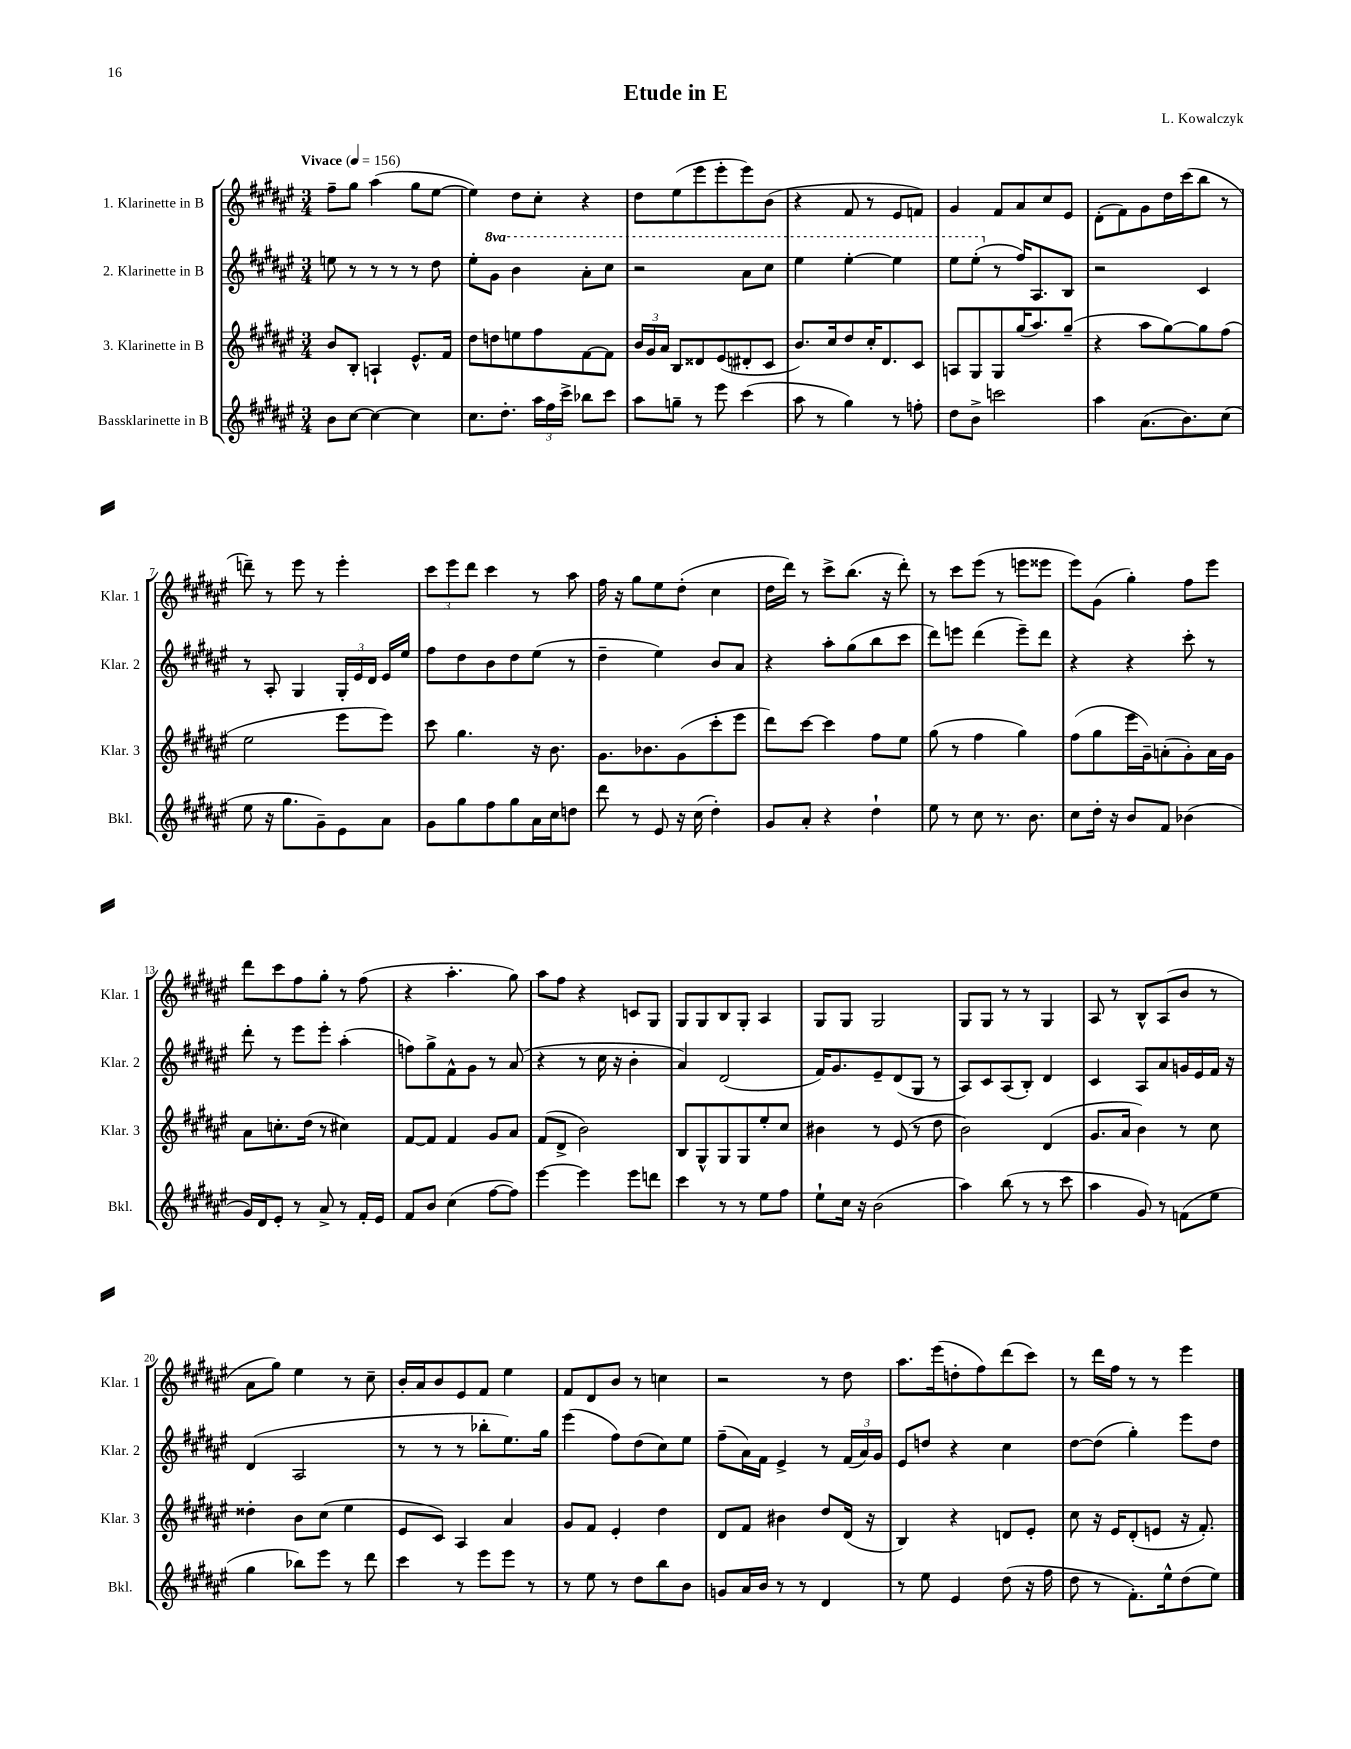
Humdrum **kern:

**kern	**kern	**kern	**kern
*part4	*part3	*part2	*part1
*staff4	*staff3	*staff2	*staff1
*I"Bassklarinette in B	*I"3. Klarinette in B	*I"2. Klarinette in B	*I"1. Klarinette in B
*I'Bkl.	*I'Klar. 3	*I'Klar. 2	*I'Klar. 1
*clefG2	*clefG2	*clefG2	*clefG2
*k[f#c#g#d#a#e#]	*k[f#c#g#d#a#e#]	*k[f#c#g#d#a#e#]	*k[f#c#g#d#a#e#]
*M3/4	*M3/4	*M3/4	*M3/4
*MM156	*MM156	*MM156	*MM156
=1	=1	=1	=1
!	!	!	!LO:TX:a:B:t=Vivace
8b\L	8b/L	8een\	8ff#~\L
[8cc#\J	8B'/J	8r	8gg#\J
4cc#\_	4An`/	8r	(4aa#\
.	.	8r	.
4cc#\]	8.e#^^/L	8r	8gg#\L
.	.	8dd#\	[8ee#\J
.	16f#/Jk	.	.
=2	=2	=2	=2
8.cc#\L	8dd#\L	8ee#'\L	4ee#\])
*	*	*8va	*
.	8ddn\	8gg#\J	.
8.dd#'\J	.	.	.
.	8een\	4bb\	8dd#\L
24aa#\LL	8ff#\	.	8cc#'\J
24ff#\	.	.	.
24ccc#^\JJ	.	.	.
8bb-X\L	[8f#\	8aa#'\L	4r
8ccc#\J	8f#\J]	8ccc#\J	.
=3	=3	=3	=3
8aa#\L	24b/LL	2r	8dd#\L
.	24g#/	.	.
.	24a#/JJ	.	.
8ggn~\J	8B/L	.	(8ee#\
8r	8d##X/	.	8eee#\
8eee#\	(8e#/	.	8eee#'\
(4ccc#\	8d#X'/	8aa#\L	8eee#\)
.	8c#/J	8ccc#\J	(8b\J
=4	=4	=4	=4
8aa#\	8.b/L)	4eee#\	4r
8r	.	.	.
.	16cc#/k	.	.
4gg#\)	8dd#/	[4eee#'\	8f#/
.	16cc#'/K	.	8r
.	8.d#/	.	.
8r	.	4eee#\]	8e#/L
8ffn'\	8c#/J	.	8fn/J)
=5	=5	=5	=5
8dd#\L	8An/L	8eee#\L	4g#/
8b^\J	8G#/	(8eee#'\J	.
*	*	*X8va	*
2cccn\	8G#/	8r	8f#/L
.	(16gg#/K	16ff#/KL)	8a#/
.	8.aa#/)	8.A#/	.
.	.	.	8cc#/
.	(8gg#~/J	8B/J	8e#/J
=6	=6	=6	=6
4aa#\	4r	2r	(8d#'\L
.	.	.	8f#\)
(8.a#\L	8aa#\L	.	8g#\
.	[8gg#\)	.	16dd#\L
8.b\)	.	.	(16ccc#\J
.	8gg#\]	4c#/	8bb\J
(8cc#\J	(8ff#\J	.	8r
!!LO:LB:g=z
=7	=7	=7	=7
8ee#\	2ee#\	8r	8dddn~\)
16r	.	8A#'/	8r
8.gg#\L	.	.	.
.	.	4G#/	8eee#\
8g#~\)	.	.	8r
8e#\	8eee#\L	24G#'/LL	4eee#'\
.	.	24e#/	.
.	.	24d#/JJ	.
8a#\J	8eee#\J)	16e#/LL	.
.	.	16ee#/JJ	.
=8	=8	=8	=8
8g#\L	8ccc#\	8ff#\L	12ccc#\L
.	.	.	12eee#\
8gg#\	4.gg#\	8dd#\	.
.	.	.	12ddd#\J
8ff#\	.	8b\	4ccc#\
8gg#\	.	8dd#\	.
16a#\L	16r	(8ee#\J	8r
16cc#\J	8.b\	.	.
8ddn\J	.	8r	8aa#\
=9	=9	=9	=9
8ddd#\	8.g#\L	4dd#~\	16ff#\
.	.	.	16r
8r	.	.	8gg#\L
.	8.b-X\	.	.
8e#/	.	4ee#\)	8ee#\
16r	(8g#\	.	(8dd#'\J
(16cc#\	.	.	.
4dd#'\)	8ccc#'\	8b/L	4cc#\
.	8eee#\J	8a#/J	.
=10	=10	=10	=10
8g#/L	8ddd#\L)	4r	16dd#\LL
.	.	.	16ddd#\JJ)
8a#'/J	[8ccc#\J	.	8r
4r	4ccc#\]	8aa#'\L	8ccc#^\L
.	.	(8gg#\	(8.bb\J
4dd#`\	8ff#\L	8bb\	.
.	.	.	16r
.	8ee#\J	8ccc#\J	8ddd#'\)
=11	=11	=11	=11
8ee#\	(8gg#\	8ddd#\L)	8r
8r	8r	8eeen\J	8ccc#\L
8cc#\	4ff#\	(4ddd#\	(8eee#\J
8.r	.	.	8r
.	4gg#\)	8eee~\L)	8eeen\L
8.b\	.	.	.
.	.	8ddd#\J	8eee##X\J
=12	=12	=12	=12
8cc#\L	(8ff#\L	4r	8eee#\L)
16dd#'\Jk	8gg#\	.	(8g#\J
16r	.	.	.
8b/L	16eee#\L	4r	4gg#'\)
.	16g#~\J)	.	.
8f#/J	(8an'\	.	.
(4b-X\	8g#'\)	8ccc#'\	8ff#\L
.	16a\L	8r	8eee#\J
.	16g#\JJ	.	.
!!LO:LB:g=z
=13	=13	=13	=13
16g#/LL)	8a#\L	8ddd#'\	8ddd#\L
16d#/J	.	.	.
8e#'/J	8.ccn'\	8r	8ccc#\
8r	.	8eee#\L	8ff#\
.	(16dd#\Jk	.	.
8a#^/	8r	8eee#'\J	8gg#'\J
8r	4cc#X\)	(4aa#'\	8r
16f#'/LL	.	.	(8ff#\
16e#/JJ	.	.	.
=14	=14	=14	=14
8f#/L	[8f#/L	8ffn\L)	4r
8b/J	8f#/J]	8gg#^\	.
(4cc#\	4f#/	8f#^^\	4.aa#'\
.	.	8g#\J	.
[8ff#\L	8g#/L	8r	.
8ff#\J])	8a#/J	(8a#/	8gg#\)
=15	=15	=15	=15
[4eee#\	(8f#/L	4r	8aa#\L
.	8d#^/J	.	8ff#\J
4eee#\]	2b\)	8r	4r
.	.	16cc#\	.
.	.	16r	.
8eee#\L	.	4b'\	8cn/L
8dddn\J	.	.	8G#/J
=16	=16	=16	=16
4ccc#\	8B/L	4a#/)	8G#/L
.	8G#^^/	.	8G#/
8r	8G#/	(2d#/	8B/
8r	8G#/	.	8G#'/J
8ee#\L	8ee#'/	.	4A#/
8ff#\J	8cc#/J	.	.
=17	=17	=17	=17
8ee#`\L	4b#X\	16f#/KL)	8G#/L
.	.	8.g#/	.
16cc#\Jk	.	.	8G#/J
16r	.	.	.
(2b\	8r	8e#~/	2G#/
.	(8e#/	(8d#/	.
.	8r	8G#/J	.
.	8dd#\	8r	.
=18	=18	=18	=18
4aa#\)	2b\)	8A#/L)	8G#/L
.	.	8c#/	8G#/J
(8bb\	.	(8A#/	8r
8r	.	8B'/J)	8r
8r	(4d#/	4d#/	4G#/
8ccc#\	.	.	.
=19	=19	=19	=19
4aa#\	8.g#/L	4c#/	8A#/
.	.	.	8r
.	16a#/Jk	.	.
8g#/)	4b\)	8A#/L	8B^^/L
8r	.	8a#/	(8A#/
(8fn\L	8r	16gn/L	8b/J
.	.	16e#/	.
8ee#\J	8cc#\	16f#/JJ	8r
.	.	16r	.
!!LO:LB:g=z
=20	=20	=20	=20
4gg#\	4dd##X'\	(4d#/	8a#\L
.	.	.	8gg#\J)
8bb-X\L)	8b\L	2A#/	4ee#\
8eee#\J	(8cc#\J	.	.
8r	4ee#\	.	8r
8ddd#\	.	.	8cc#~\
=21	=21	=21	=21
4ccc#\	8e#/L	8r	16b'/LL
.	.	.	16a#/J
.	8c#/J)	8r	8b/
8r	4A#/	8r	8e#/
8eee#\L	.	8bb-X'\L	8f#/J
8eee#\J	4a#/	8.ee#\)	4ee#\
8r	.	.	.
.	.	16gg#\Jk	.
=22	=22	=22	=22
8r	8g#/L	(4eee#\	8f#/L
8ee#\	8f#/J	.	8d#/
8r	4e#'/	8ff#\L)	8b/J
8dd#\L	.	(8dd#\	8r
8bb\	4dd#\	8cc#\)	4ccn\
8b\J	.	8ee#\J	.
=23	=23	=23	=23
8gn/L	8d#/L	(8ff#~\L	2r
16a#/L	8f#/J	16a#\L)	.
16b/JJ	.	16f#\JJ	.
8r	4b#X\	4e#^/	.
8r	.	.	.
4d#/	8dd#/L	8r	8r
.	(16d#/Jk	(24f#/LL	8dd#\
.	.	24a#/)	.
.	16r	.	.
.	.	24g#/JJ	.
=24	=24	=24	=24
8r	4B/)	8e#/L	8.aa#\L
8ee#\	.	8ddn/J	.
.	.	.	(16eee#\k
4e#/	4r	4r	8ddn'\
.	.	.	8ff#\)
(8dd#\	8dn/L	4cc#\	(8ddd#\
16r	8e#'/J	.	8ccc#\J)
16ff#\	.	.	.
=25	=25	=25	=25
8dd#\	8cc#\	[8dd#\L	8r
8r	16r	(8dd#\J]	16ddd#\LL
.	16e#/KL	.	16ff#\JJ
8.f#'\L)	(8d#'/	4gg#'\)	8r
.	8en/J	.	8r
16ee#^^\k	.	.	.
(8dd#\	16r	8eee#\L	4eee#\
.	8.f#'/)	.	.
8ee#\J)	.	8dd#\J	.
==	==	==	==
*-	*-	*-	*-
